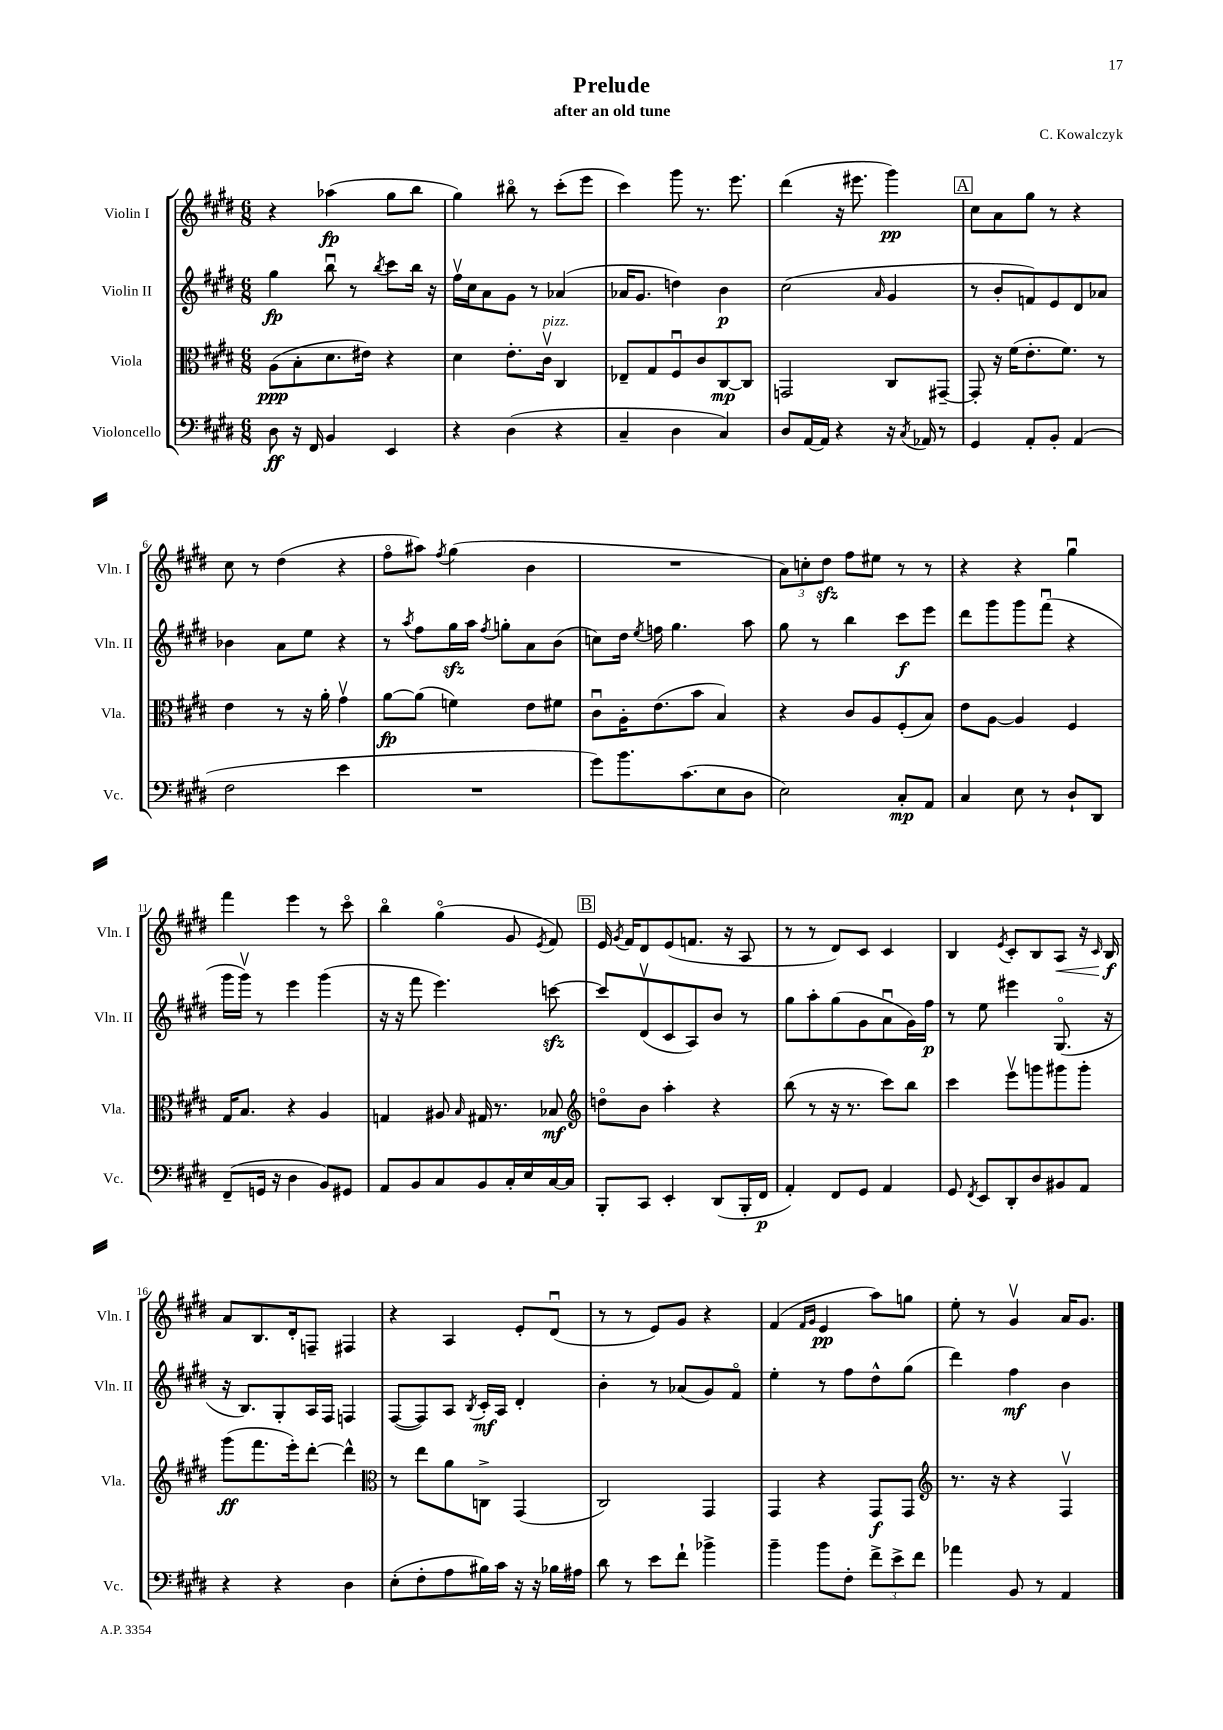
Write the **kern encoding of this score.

**kern	**kern	**kern	**kern
*staff4	*staff3	*staff2	*staff1
*clefF4	*clefC3	*clefG2	*clefG2
*k[f#c#g#d#]	*k[f#c#g#d#]	*k[f#c#g#d#]	*k[f#c#g#d#]
*M6/8	*M6/8	*M6/8	*M6/8
8D#	(8A	4gg#	4r
16r	8B'	.	.
16FF#	.	.	.
4BB	8.d#	8bbu	(4aa-
.	.	8r	.
.	16e#)	.	.
.	.	8qbb	.
4EE	4r	8ccc#	8gg#
.	.	16bb	8bb
.	.	16r	.
=	=	=	=
4r	4d#	16ff#v	4gg#)
.	.	16cc#	.
.	.	8a	.
(4D#	8.e'	8g#	8bb#o
.	.	8r	8r
.	16c#v	.	.
4r	4C#	(4a-	(8ccc#'
.	.	.	8eee
=	=	=	=
4C#~	8E-~	16a-	4ccc#)
.	.	8.g#	.
.	8G#	.	.
4D#	8F#u	4dd)	8ggg#
.	8c#	.	8.r
4C#)	[8C#	4b	.
.	.	.	8.eee
.	8C#]	.	.
=	=	=	=
8D#	2GG	(2cc#	(4ddd#
[16AA	.	.	.
16AA]	.	.	.
4r	.	.	16r
.	.	.	8.eee#
.	.	16qqa	.
16r	8C#	4g#	4ggg#)
8qC#	.	.	.
16AA-	.	.	.
8r	[8GG#~	.	.
=	=	=	=
4GG#	8GG#']	8r	8cc#
.	16r	8b'	8a
.	(16f#	.	.
8AA'	8.e'	8f)	8gg#
8BB'	.	8e	8r
.	8.f#)	.	.
(4AA	.	8d#	4r
.	8r	8a-	.
=	=	=	=
2F#	4e	4b-	8cc#
.	.	.	8r
.	8r	8a	(4dd#
.	16r	8ee	.
.	16a'	.	.
4e	4g#v	4r	4r
=	=	=	=
2.r	[8a	8r	8ff#o
.	.	8qaa	.
.	(8a]	8ff#	8aa#)
.	.	.	8qff#
.	4f)	16gg#	(4gg#
.	.	16aa	.
.	.	8qff#	.
.	.	8gg'	.
.	8e	8a	4b
.	8f#	(8b	.
=	=	=	=
8g#)	8c#u	8cc)	2.r
8.b	16A'	16dd#	.
.	.	8qee	.
.	(8.e	16ff	.
.	.	4.gg#	.
(8.c#	.	.	.
.	8b	.	.
8E	4B)	.	.
8D#	.	8aa	.
=	=	=	=
2E)	4r	8gg#	12a)
.	.	.	12cc'
.	.	8r	.
.	.	.	12dd#
.	8c#	4bb	8ff#
.	8A	.	8ee#
8C#'	(8F#'	8ccc#	8r
8AA	8B)	8eee	8r
=	=	=	=
4C#	8e	8ddd#	4r
.	[8A	8ggg#	.
8E	4A]	8ggg#	4r
8r	.	(8fff#u	.
8D#`	4F#	4r	4gg#u
8DD#	.	.	.
=	=	=	=
(8FF#~	16G#	16ggg#	4fff#
.	8.B	16ggg#v)	.
16GG	.	8r	.
16r	.	.	.
4D#	4r	4eee	4eee
8BB)	4A	(4ggg#	8r
8GG#	.	.	8ccc#o
=	=	=	=
8AA	4G	16r	4bbo
.	.	16r	.
8BB	.	8fff#	.
8C#	8A#	4.eee)	(4gg#o
.	16qqB	.	.
8BB	16G#	.	.
.	8.r	.	.
16C#'	.	.	8g#
16E	.	.	.
.	.	.	8qe
[16C#	8B-	[8ccc	8f#)
16C#]	.	.	.
=	=	=	=
*	*clefG2	*	*
8BBB'	8ddo	8ccc]	16e
.	.	.	8qg#
.	.	.	16f#
8CC#	8b	(8d#v	8d#
4EE'	4aa'	8c#	(8e
.	.	8A)	8.f
(8DD#	4r	8b	.
.	.	.	16r
16BBB'	.	8r	8A
16FF#	.	.	.
=	=	=	=
4AA')	(8bb	8gg#	8r
.	8r	8aa'	8r
8FF#	16r	(8gg#	8d#)
.	8.r	.	.
8GG#	.	8g#	8c#
4AA	8ccc#)	8au	4c#
.	8bb	16g#)	.
.	.	16ff#	.
=	=	=	=
8GG#	4ccc#	8r	4B
8qFF#	.	.	.
8EE	.	8ee	.
.	.	.	8qe
8DD#'	8eeev	4eee#	8c#'
8D#	8ggg	.	8B
8BB#	8ggg#	(8.G#o	8A
8AA	8ggg#'	.	16r
.	.	.	16qqc#
.	.	16r	16B
=	=	=	=
4r	(8ggg#	16r	8a
.	.	8.B)	.
.	8.fff#	.	8.B
4r	.	8G#'	.
.	16eee')	.	16d#'
.	[8ddd#'	16A	8F~
.	.	16F#	.
4D#	4ddd#^^]	4F	4F#
=	=	=	=
*	*clefC3	*	*
(8E'	8r	([8F#	4r
8F#'	8ee	8F#])	.
8A	8a	8A	4A
.	.	8qB	.
16B#)	8C^	16c#'	.
16c#	.	16A	.
16r	(4GG#	4d#'	8e'
16r	.	.	.
16B-	.	.	(8d#u
16A#	.	.	.
=	=	=	=
8d#	2C#)	4b'	8r
8r	.	.	8r
8e	.	8r	8e)
8f#`	.	(8a-	8g#
4b-^	4GG#	8g#)	4r
.	.	8f#o	.
=	=	=	=
4b~	4GG#	4ee'	(4f#
.	.	.	16qqf#
.	.	.	16qqg#
8b	4r	8r	4e
8F#'	.	8ff#	.
12f#^	8GG#	8dd#^^	8aa)
12e^	.	.	.
.	8GG#	(8gg#	8gg
12f#	.	.	.
=	=	=	=
*	*clefG2	*	*
4a-	8.r	4ddd#)	8ee'
.	.	.	8r
.	16r	.	.
8BB	4r	4ff#	4g#v
8r	.	.	.
4AA	4F#v	4b	16a
.	.	.	8.g#
==	==	==	==
*-	*-	*-	*-
